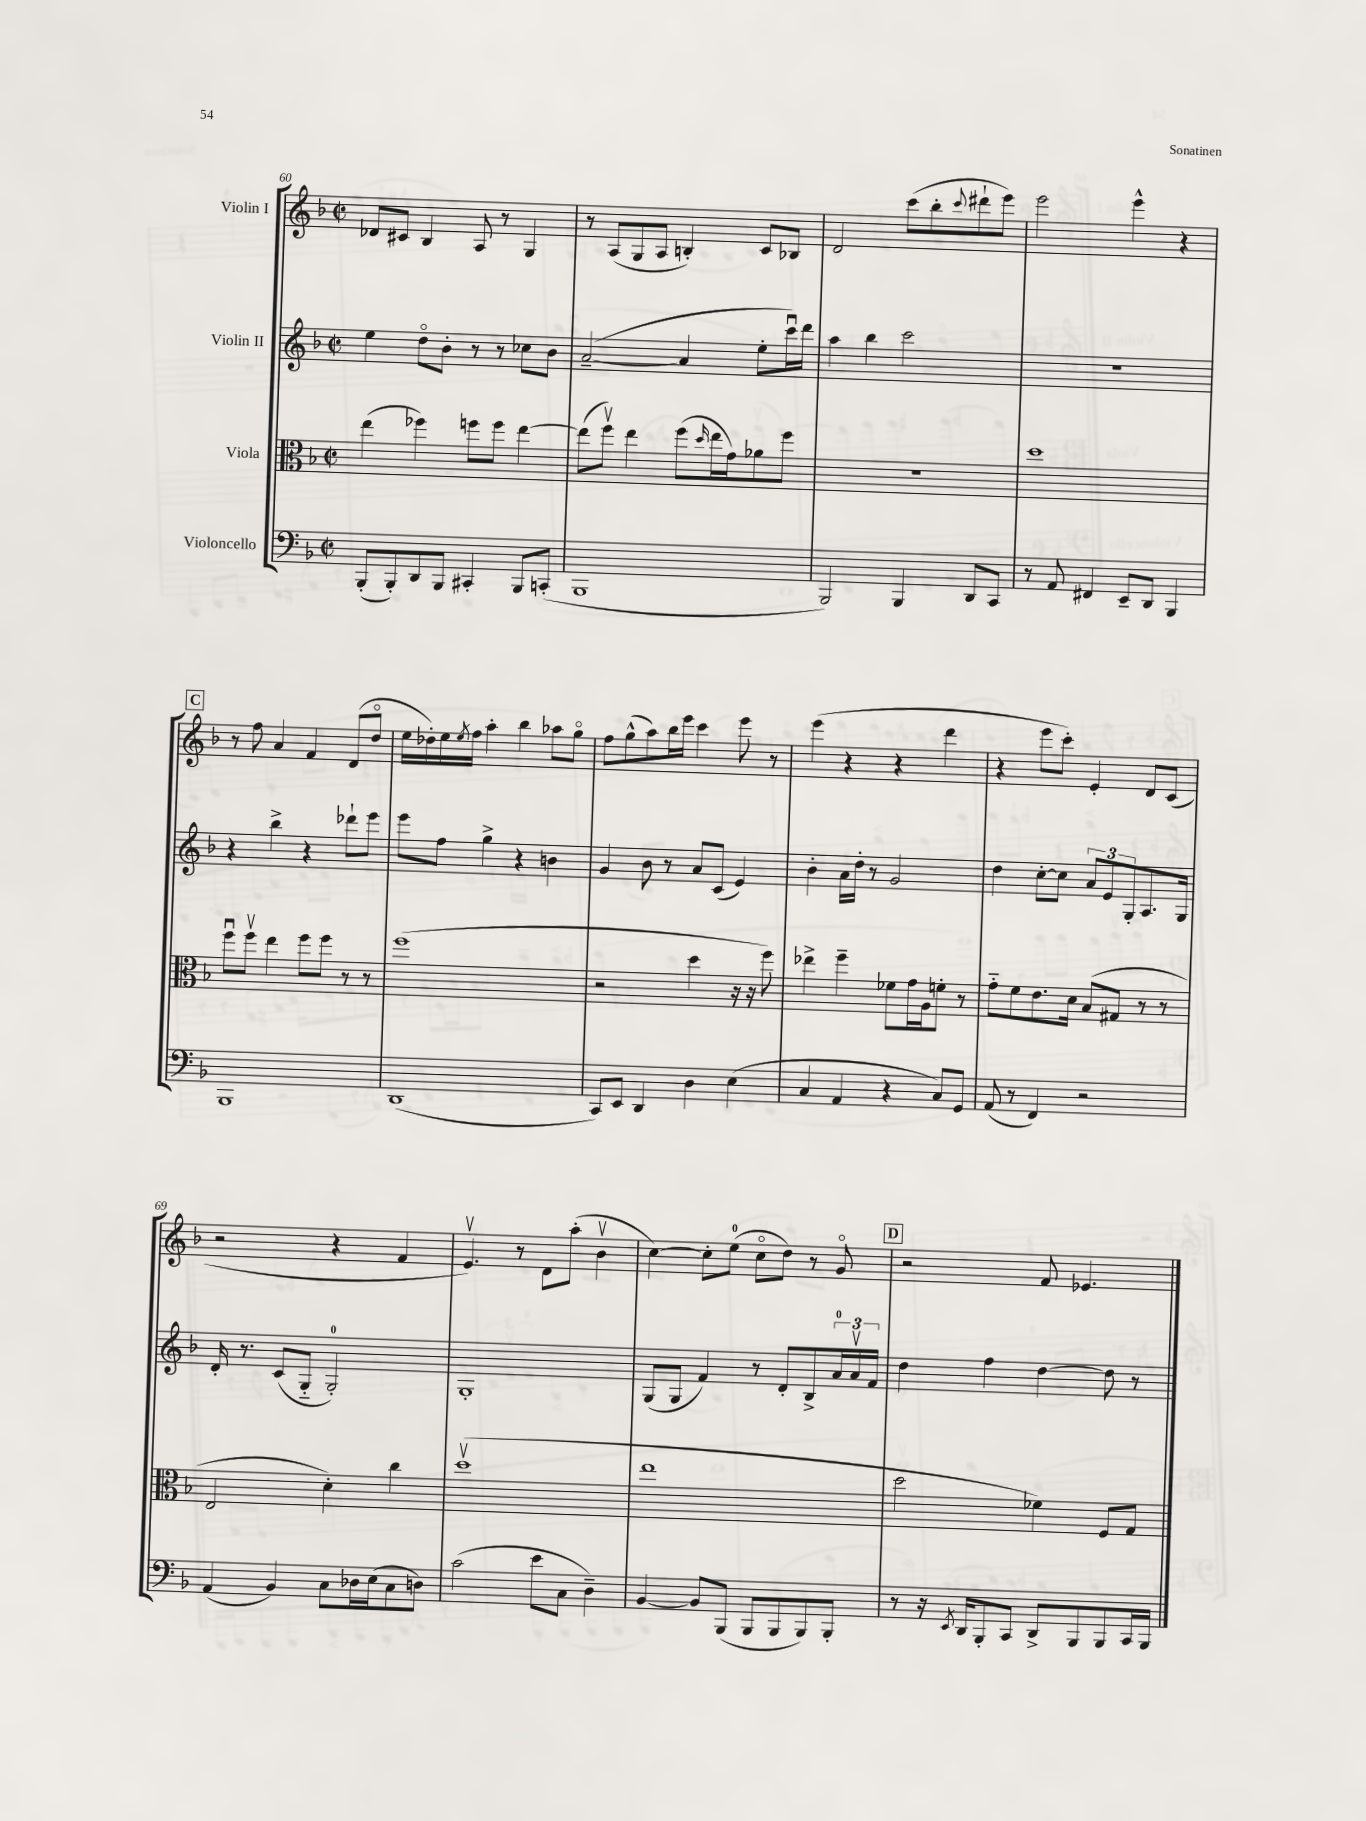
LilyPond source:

<<
\new StaffGroup <<
\new Staff = "s0" \with { instrumentName = "Violin I" } {
    \clef treble \key f \major \defaultTimeSignature \time 2/2
    des'8 cis'8 bes4 a8 r8 g4 |
    r8 a8( g8 a8 b4-.) c'8 bes8 |
    d'2 c'''8( bes''8-. \appoggiatura { c'''8 } dis'''8-! e'''8) |
    e'''2 e'''4-^ r4 |
    \mark \markup { \box "C" } r8 f''8 a'4 f'4 d'8( d''8\flageolet |
    e''16 des''16-.) e''16 \acciaccatura { e''8 } f''16 a''4-. bes''4 aes''8 g''8\flageolet |
    f''8 g''8-^( a''8) bes''16 e'''16 c'''4 e'''8 r8 |
    e'''4( r4 r4 d'''4 |
    r4 e'''8 c'''8-.) e'4-. d'8 c'8( |
    r2 r4 f'4 |
    e'4.\upbow) r8 d'8 a''8-.( bes'4\upbow |
    c''4~) c''8-. e''8-0( c''8\flageolet d''8) r8 g'8\flageolet |
    \mark \markup { \box "D" } r2 f'8 ees'4. \bar "|." |
}
\new Staff = "s1" \with { instrumentName = "Violin II" } {
    \clef treble \key f \major \defaultTimeSignature \time 2/2
    e''4 d''8\flageolet bes'8-. r8 r8 ces''8 bes'8 |
    a'2~--( a'4 e''8-. c'''16\downbow) d'''16 |
    a''4 bes''4 c'''2 |
    r1 |
    \mark \markup { \box "C" } r4 bes''4-> r4 des'''8-! e'''8 |
    e'''8 f''8 g''4-> r4 b'4 |
    g'4 bes'8 r8 a'8 c'8( e'4) |
    bes'4-. a'16 d''16-. r8 g'2 |
    d''4 c''8~-. c''8 \tuplet 3/2 { a'8 e'8 g8-. } a8. g16 |
    d'16-. r8. c'8( g8-_ g2-0-.) |
    g1-. |
    g8( g8 f'4) r8 d'8-. bes8-> \tuplet 3/2 { a'16-0 a'16\upbow f'16 } |
    \mark \markup { \box "D" } d''4 f''4 d''4~ d''8 r8 \bar "|." |
}
\new Staff = "s2" \with { instrumentName = "Viola" } {
    \clef alto \key f \major \defaultTimeSignature \time 2/2
    e''4( fes''4) f''8 f''8 e''4~ |
    e''8( f''8\upbow) e''4 f''8( \grace { d''16 } e''16 g'16) aes'8 f''8 |
    r1 |
    d''1 |
    \mark \markup { \box "C" } f''8\downbow f''8\upbow e''4 f''8 f''8 r8 r8 |
    f''1( |
    r2 d''4 r16 r16 f''8) |
    ees''4-> f''4-- fes'8 g'16 a16 f'8-. r8 |
    g'8-_ f'8 e'8. d'16 bes8( gis8 r8 r8 |
    e2 d'4-.) c''4 |
    d''1\upbow( |
    e''1 |
    \mark \markup { \box "D" } d''2 fes'4) f8 g8 \bar "|." |
}
\new Staff = "s3" \with { instrumentName = "Violoncello" } {
    \clef bass \key f \major \defaultTimeSignature \time 2/2
    bes,,8-.( bes,,8-.) d,8 bes,,8 cis,4-. bes,,8 c,8-.( |
    bes,,1 |
    bes,,2) bes,,4 d,8 c,8 |
    r8 a,8 fis,4 e,8-- d,8 bes,,4 |
    \mark \markup { \box "C" } bes,,1 |
    d,1( |
    c,8) e,8 d,4 d4 e4( |
    c4 a,4 r4 c8) g,8 |
    a,8( r8 f,4) r2 |
    a,4( bes,4) c8 des16 e16( c8 d8) |
    c'2( e'8 c8 d4--) |
    bes,4~ bes,8 bes,,8( bes,,8 bes,,8 bes,,8) bes,,8-. |
    \mark \markup { \box "D" } r8 r16 \acciaccatura { e,8 } d,16 bes,,8-. c,8 d,8-> bes,,8 bes,,8 c,16 bes,,16 \bar "|." |
}
>>
>>
\layout { \context { \Score currentBarNumber = #60 } }
